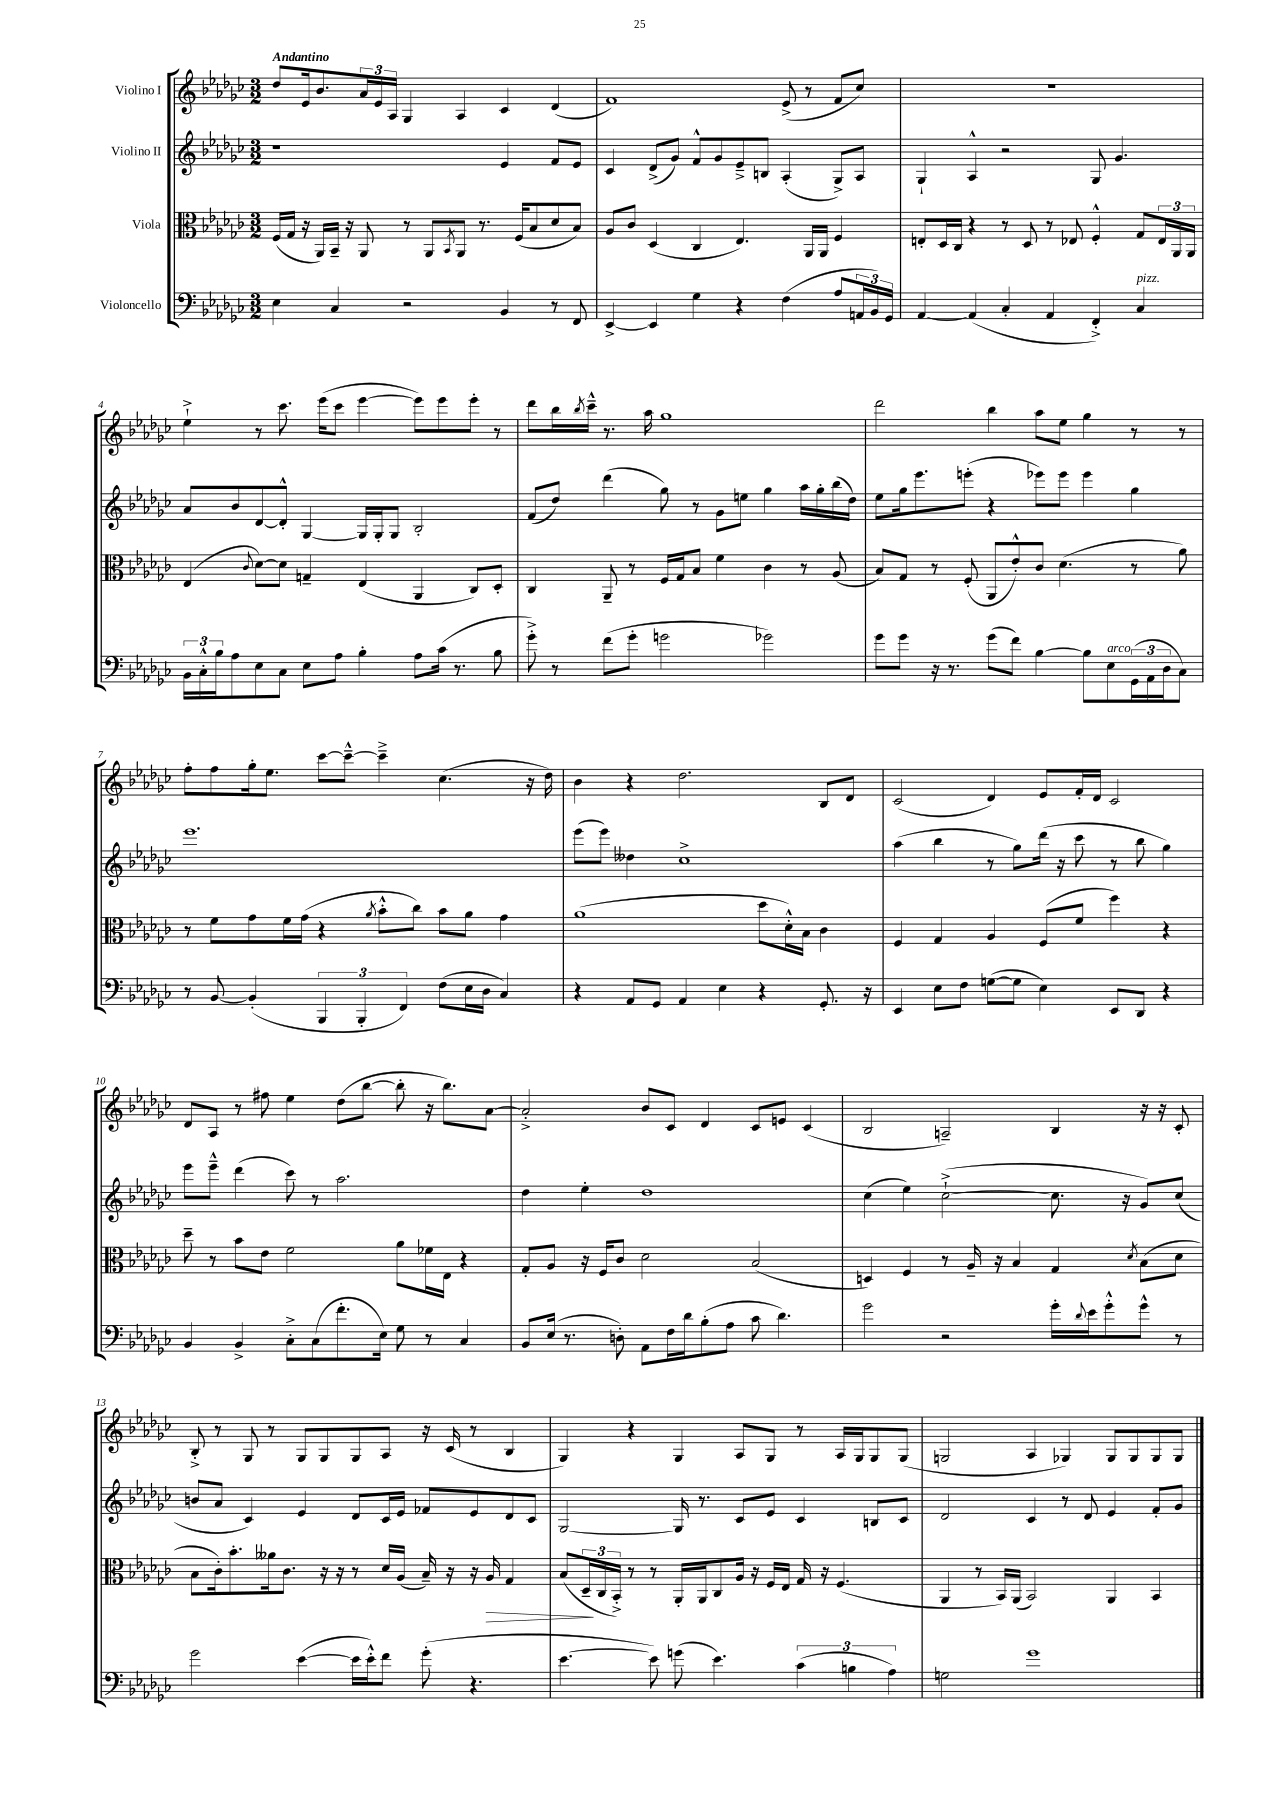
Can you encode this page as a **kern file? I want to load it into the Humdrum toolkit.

**kern	**kern	**dynam	**kern	**kern
*part4	*part3	*part3	*part2	*part1
*staff4	*staff3	*staff3	*staff2	*staff1
*I"Violoncello	*I"Viola	*	*I"Violino II	*I"Violino I
*clefF4	*clefC3	*	*clefG2	*clefG2
*k[b-e-a-d-g-c-]	*k[b-e-a-d-g-c-]	*	*k[b-e-a-d-g-c-]	*k[b-e-a-d-g-c-]
*M3/2	*M3/2	*	*M3/2	*M3/2
=1	=1	=1	=1	=1
!	!	!	!	!LO:TX:a:B:t=Andantino
4E-\	(16F/LL	.	1r	8dd-/L
.	16G-/JJ	.	.	.
.	16r	.	.	16e-/k
.	16AA-/LL)	.	.	8.b-/
4C-/	16BB-~/JJ	.	.	.
.	16r	.	.	.
.	8AA-/	.	.	24a-/L
.	.	.	.	24e-/
.	.	.	.	24A-/JJ
2r	8r	.	.	4G-/
.	8AA-/L	.	.	.
.	8qBB-/	.	.	.
.	8AA-/J	.	.	4A-/
.	8.r	.	.	.
4BB-/	.	.	4e-/	4c-/
.	(16F/KL	.	.	.
.	8B-/	.	.	.
8r	8d-/	.	8f/L	(4d-/
8FF/	8B-/J)	.	8e-/J	.
=2	=2	=2	=2	=2
[4EE-^/	8A-/L	.	4c-/	1f)
.	8c-/J	.	.	.
4EE-/]	(4D-/	.	(8d-^/L	.
.	.	.	8g-/J)	.
4G-\	4C-/	.	8f^^/L	.
.	.	.	8g-/	.
4r	4.E-/)	.	8e-~^/	.
.	.	.	8Bn/J	.
(4F\	.	.	(4A-'/	(8e-^/
.	16AA-/LL	.	.	8r
.	16AA-/JJ	.	.	.
8A-/L	4F/	.	8G-^/L)	8f/L
24AAn/L	.	.	8A-/J	8cc-/J)
24BB-/)	.	.	.	.
24GG-/JJ	.	.	.	.
=3	=3	=3	=3	=3
[4AA-/	8En'/L	.	4G-`/	1.r
.	16D-/L	.	.	.
.	16C-/JJ	.	.	.
(4AA-/]	4r	.	4A-^^/	.
4C-'/	8r	.	2r	.
.	8D-/	.	.	.
4AA-/	8r	.	.	.
.	8E-X/	.	.	.
4FF'^/)	4F'^^/	.	8G-/	.
.	.	.	4.g-/	.
!LO:TX:a:i:t=pizz.	!	!	!	!
4C-/	8G-/L	.	.	.
.	24E-/L	.	.	.
.	24AA-/	.	.	.
.	24AA-/JJ	.	.	.
!!LO:LB:g=z
=4	=4	=4	=4	=4
24BB-\LL	(4E-/	.	8a-/L	4ee-`^\
24C-'^^\	.	.	.	.
24B-\J	.	.	.	.
8A-\	.	.	8b-/	.
.	8qqc-/	.	.	.
8E-\	[8d-\L)	.	[8d-/	8r
8C-\J	8d-\J]	.	8d-'^^/J]	8.ccc-\
8E-\L	4Gn~/	.	[4G-/	.
.	.	.	.	(16eee-\KL
8A-\J	.	.	.	8ccc-\J
4B-'\	(4E-/	.	16G-/LL]	[4eee-\
.	.	.	16G-'/J	.
.	.	.	8G-/J	.
8A-\L	4AA-/	.	2B-'/	8eee-\L])
(16c-\Jk	.	.	.	8eee-\
8.r	.	.	.	.
.	8C-/L)	.	.	8eee-'\J
8B-\	8D-'/J	.	.	8r
=5	=5	=5	=5	=5
8g-'^\)	4C-/	.	(8f/L	8ddd-\L
8r	.	.	8dd-/J)	16bb-\L
.	.	.	.	8qbb-/
.	.	.	.	16ccc-~^^\JJ
(8f\L	8AA-~/	.	(4ddd-\	8.r
8g-'\J	8r	.	.	.
.	.	.	.	16aa-\
2gn\	16F/LL	.	8gg-\)	1gg-
.	16G-/J	.	.	.
.	8B-/J	.	8r	.
.	4f\	.	8g-\L	.
.	.	.	8een\J	.
2g-X\)	4c-\	.	4gg-\	.
.	8r	.	16aa-\LL	.
.	.	.	16gg-'\	.
.	(8A-/	.	(16bb-\	.
.	.	.	16dd-\JJ)	.
=6	=6	=6	=6	=6
8g-\L	8B-/L)	.	8ee-\L	2ddd-\
8g-\J	8G-/J	.	16gg-\k	.
.	.	.	8.eee-\	.
16r	8r	.	.	.
8.r	.	.	.	.
.	(8F'/	.	(8eeen'\J	.
(8g-\L	8AA-/L	.	4r	4bb-\
8f\J)	8e-'^^/)	.	.	.
[4B-\	8c-/J	.	8eee-X\L)	8aa-\L
.	(4.d-\	.	8eee-\J	8ee-\J
8B-\L]	.	.	4eee-\	4gg-\
!LO:TX:a:i:t=arco	!	!	!	!
8E-\	.	.	.	.
(24GG-\L	8r	.	4gg-\	8r
24AA-\	.	.	.	.
24D-\J	.	.	.	.
8C-\J)	8a-\)	.	.	8r
!!LO:LB:g=z
=7	=7	=7	=7	=7
8r	8r	.	1.eee-	8ff'\L
[8BB-/	8f\L	.	.	8ff\
(4BB-'/]	8g-\	.	.	16gg-'\k
.	.	.	.	8.ee-\J
.	16f\L	.	.	.
.	(16g-\JJ	.	.	.
6BBB-/	4r	.	.	[8ccc-\L
.	.	.	.	8ccc-~^^\J_
6BBB-'/	.	.	.	.
.	8qa-/	.	.	.
.	8b-'^^\L	.	.	4ccc-~^\]
6FF/)	.	.	.	.
.	8cc-\J)	.	.	.
(8F\L	8b-\L	.	.	(4.cc-\
16E-\L	8a-\J	.	.	.
16D-\JJ	.	.	.	.
4C-/)	4g-\	.	.	.
.	.	.	.	16r
.	.	.	.	16dd-\)
=8	=8	=8	=8	=8
4r	(1a-	.	(8eee-\L	4b-\
.	.	.	8eee-\J)	.
8AA-/L	.	.	4dd--X\	4r
8GG-/J	.	.	.	.
4AA-/	.	.	1cc-^	2.dd-\
4E-\	.	.	.	.
4r	8dd-\L	.	.	.
.	16d-'^^\L)	.	.	.
.	16B-\JJ	.	.	.
8.GG-'/	4c-\	.	.	8B-/L
.	.	.	.	8d-/J
16r	.	.	.	.
=9	=9	=9	=9	=9
4EE-/	4F/	.	(4aa-\	(2c-/
8E-\L	4G-/	.	4bb-\	.
8F\J	.	.	.	.
([8Gn\L	4A-/	.	8r	4d-/)
8G\J]	.	.	8gg-\L)	.
4E-\)	(8F/L	.	(16ddd-\Jk	8e-/L
.	.	.	16r	.
.	8f/J	.	8ccc-\	16f'/L
.	.	.	.	16d-/JJ
8EE-/L	4ff\)	.	8r	2c-/
8DD-/J	.	.	8bb-\	.
4r	4r	.	4gg-\)	.
!!LO:LB:g=z
=10	=10	=10	=10	=10
4BB-/	8dd-~\	.	8eee-\L	8d-/L
.	8r	.	8eee-~^^\J	8A-/J
4BB-^/	8b-\L	.	(4ddd-\	8r
.	8e-\J	.	.	8ff#X\
8C-'^\L	2f\	.	8ccc-\)	4ee-\
(8C-\	.	.	8r	.
8.f'\	.	.	2.aa-\	(8dd-\L
.	.	.	.	[8bb-\J
16E-\Jk)	.	.	.	.
8G-\	8a-\L	.	.	8bb-'\]
8r	16f-X\L	.	.	16r
.	16E-\JJ	.	.	8.bb-\L)
4C-/	4r	.	.	.
.	.	.	.	[8a-\J
=11	=11	=11	=11	=11
8BB-/L	8G-'/L	.	4dd-\	2a-'^/]
(16E-/Jk	8A-/J	.	.	.
8.r	.	.	.	.
.	16r	.	4ee-'\	.
.	16F/KL	.	.	.
8Dn'\)	8c-/J	.	.	.
8AA-\L	2d-\	.	1dd-	8b-/L
16F\L	.	.	.	8c-/J
16d-\J	.	.	.	.
(8B-'\	.	.	.	4d-/
8A-\J	.	.	.	.
8c-\	(2B-/	.	.	8c-/L
4.d-\)	.	.	.	8en/J
.	.	.	.	(4c-/
=12	=12	=12	=12	=12
2g-\	4Dn/)	.	(4cc-\	2B-/
.	4F/	.	4ee-\)	.
2r	8r	.	([2cc-`^\	2An~/)
.	16A-~/	.	.	.
.	16r	.	.	.
.	4B-/	.	.	.
16g-'\LL	4G-/	.	8.cc-\]	4B-/
8qqd-/	.	.	.	.
16e-\J	.	.	.	.
8g-'^^\	.	.	.	.
.	.	.	16r	.
.	8qd-/	.	.	.
8g-^^\J	(8B-\L	.	8g-/L)	16r
.	.	.	.	16r
8r	8d-\J	.	(8cc-/J	8c-'/
!!LO:LB:g=z
=13	=13	=13	=13	=13
2g-\	8B-\L	.	8bn/L	8B-'^/
.	16c-'\k)	.	8a-/J	8r
.	8.b-'\	.	.	.
.	.	.	4c-/)	8G-/
.	16a--X\k	.	.	8r
.	8.c-\J	.	.	.
([4e-\	.	.	4e-/	8G-/L
.	16r	.	.	8G-/
.	16r	.	.	.
16e-\LL]	8r	.	8d-/L	8G-/
16e-'^^\J)	.	.	.	.
8f\J	16d-/LL	.	16c-/L	8A-/J
.	(16A-/JJ	.	16e-/JJ	.
(8g-'\	16B-~/)	.	8f-X/L	16r
.	16r	.	.	(16c-/
4.r	16r	.	8e-/	8r
!	!	!LO:HP:b	!	!
.	16A-/	>	.	.
.	4G-/	.	8d-/	4B-/
.	.	.	8c-/J	.
=14	=14	=14	=14	=14
[4.e-\	(8B-/L	.	[2G-/	4G-/)
.	24D-~/L	.	.	.
.	24C-/	]	.	.
.	24BB-'^/JJ)	.	.	.
.	8r	.	.	4r
8e-\])	8r	.	.	.
(8gn\	16AA-'/LL	.	16G-/]	4G-/
.	16AA-/J	.	8.r	.
4.e-\)	8C-/	.	.	.
.	16A-/Jk	.	8c-/L	8A-/L
.	16r	.	.	.
.	16F/LL	.	8e-/J	8G-/J
.	16E-/JJ	.	.	.
(6c-\	16G-/	.	4c-/	8r
.	16r	.	.	.
.	(4.F/	.	.	16A-/LL
6Bn\	.	.	.	.
.	.	.	.	16G-/J
.	.	.	8Bn/L	8G-/
6A-\)	.	.	.	.
.	.	.	8c-/J	(8G-/J
=15	=15	=15	=15	=15
2Gn\	4AA-/	.	2d-/	2Gn/
.	8r	.	.	.
.	16BB-/LL)	.	.	.
.	(16AA-/JJ	.	.	.
1g-	2BB-/)	.	4c-/	4A-/
.	.	.	8r	4G-X/)
.	.	.	8d-/	.
.	4AA-/	.	4e-/	8G-/L
.	.	.	.	8G-/
.	4BB-/	.	8f'/L	8G-/
.	.	.	8g-/J	8G-/J
==	==	==	==	==
*-	*-	*-	*-	*-
